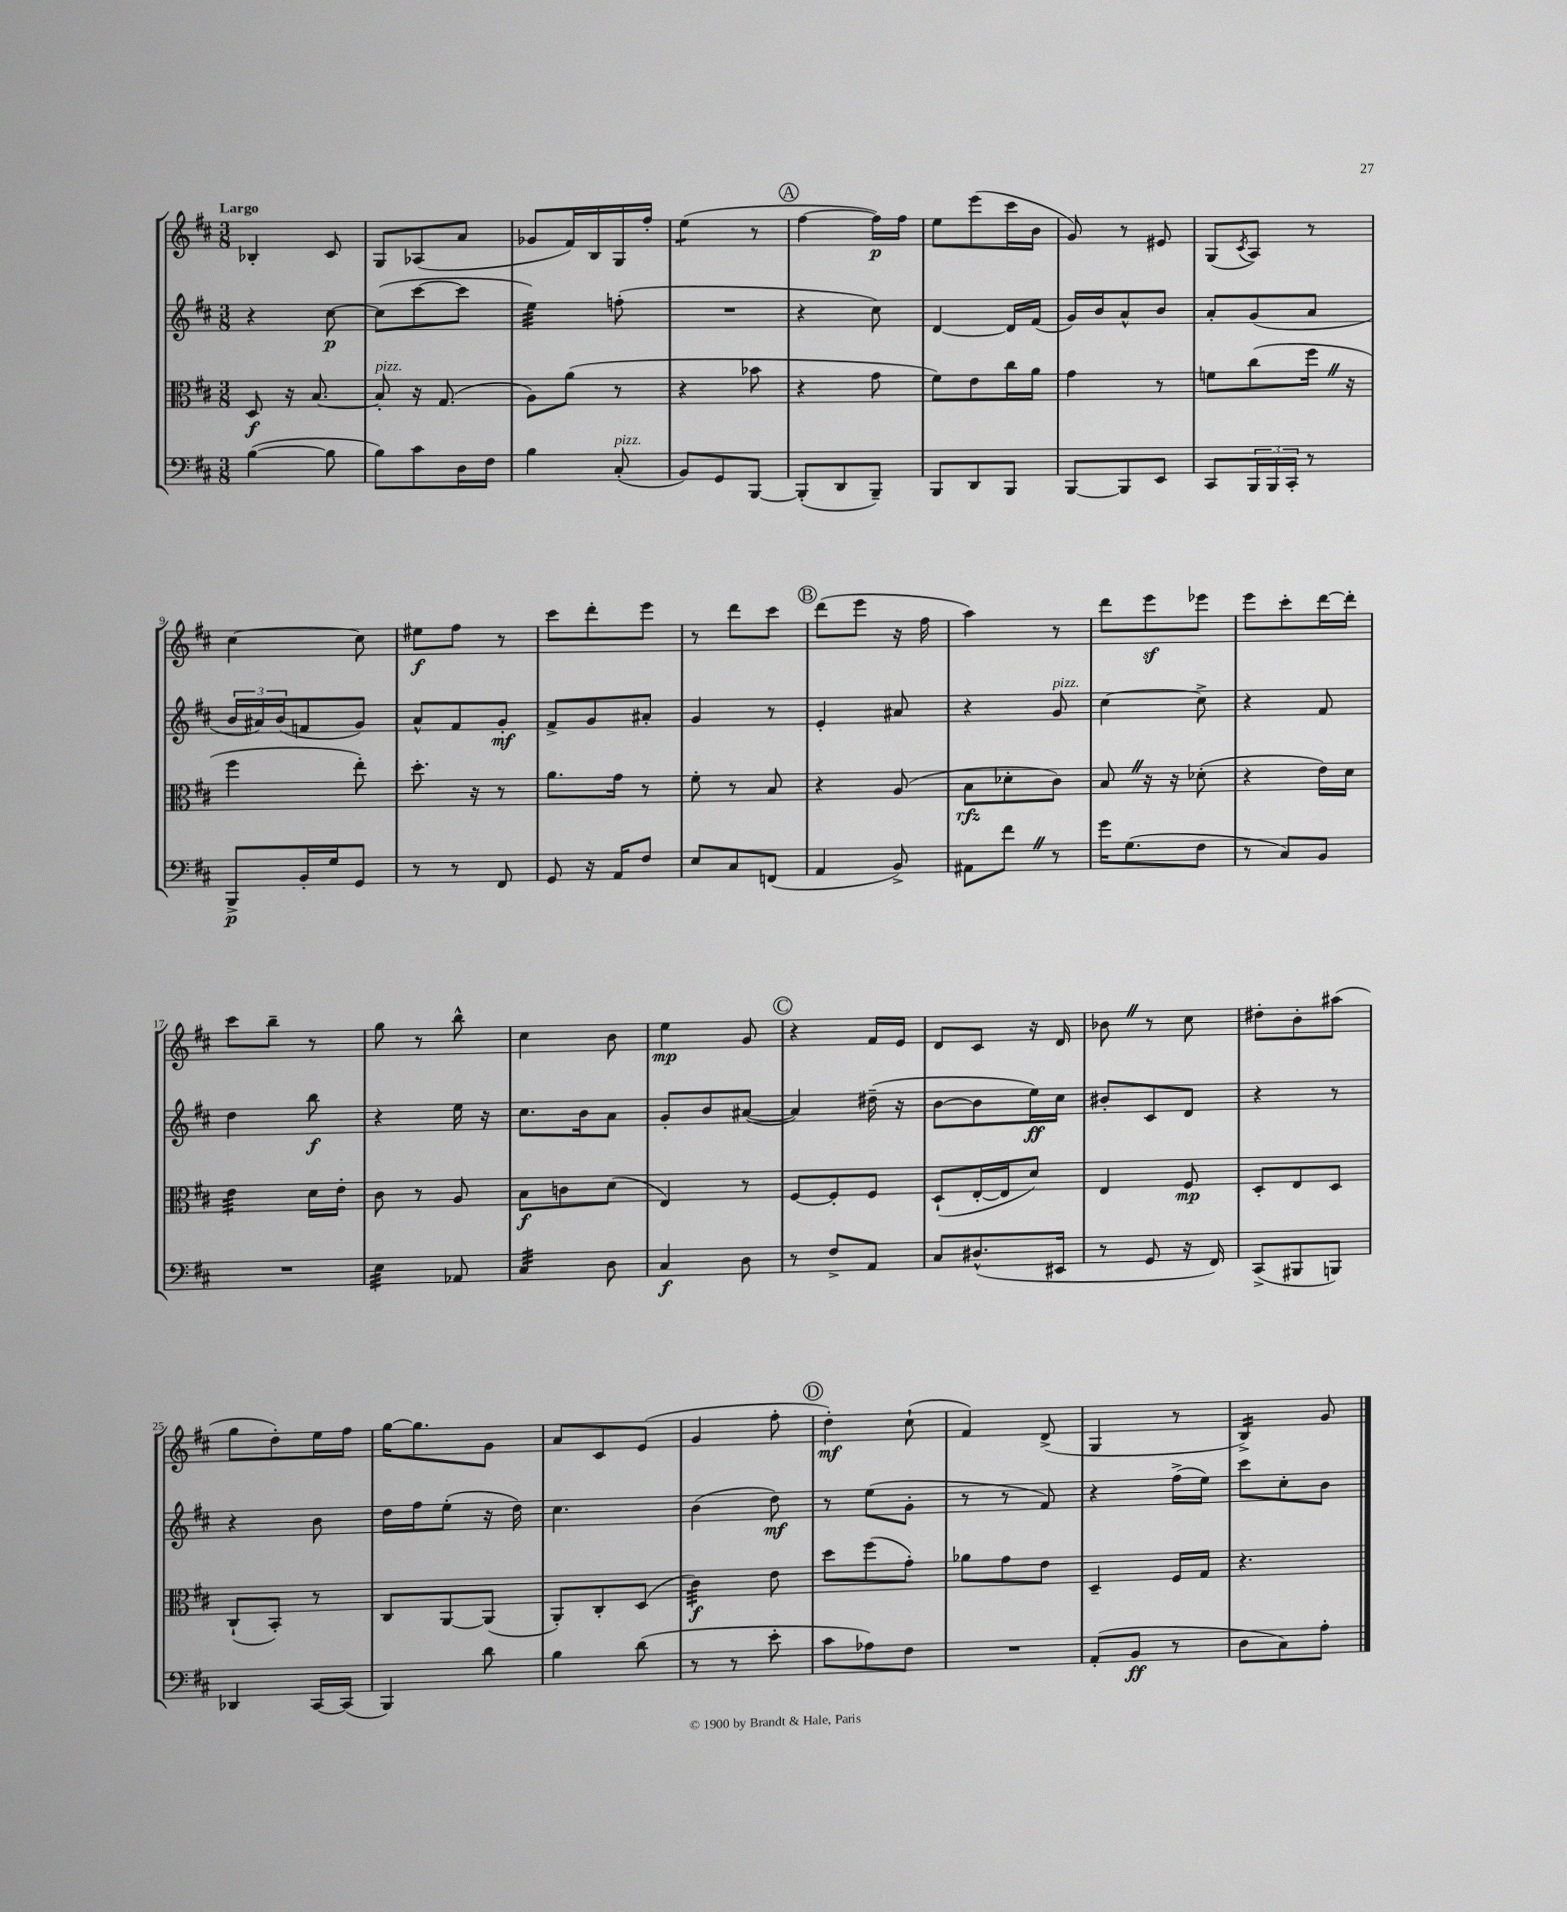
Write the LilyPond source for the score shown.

<<
\new StaffGroup <<
\new Staff = "s0" {
    \clef treble \key d \major \numericTimeSignature \time 3/8 \tempo "Largo"
    bes4-. cis'8 |
    g8 aes8( a'8 |
    ges'8 fis'16) b16 g16 fis''16-. |
    e''4:8( r8 |
    \mark \markup { \circle "A" } fis''4~ fis''16\p) fis''16 |
    e''8 e'''8( cis'''16 b'16 |
    g'8) r8 eis'8 |
    g8( \acciaccatura { cis'8 } a8) r8 |
    cis''4~ cis''8 |
    eis''8\f fis''8 r8 |
    cis'''8 d'''8-. e'''8 |
    r8 d'''8 cis'''8 |
    \mark \markup { \circle "B" } d'''8( e'''8 r16 fis''16 |
    a''4) r8 |
    d'''8 e'''8\sf ees'''8 |
    e'''8 cis'''8-. d'''16~ d'''16-. |
    cis'''8 b''8-- r8 |
    g''8 r8 b''8-^ |
    cis''4 b'8 |
    e''4\mp g'8 |
    \mark \markup { \circle "C" } r4 fis'16 e'16 |
    d'8 cis'8 r16 d'16 |
    bes'8 \once \override BreathingSign.text = \markup { \musicglyph "scripts.caesura.straight" } \breathe r8 cis''8 |
    dis''8-. b'8-. ais''8( |
    g''8 d''8-.) e''16 fis''16 |
    g''16~ g''8. g'8 |
    a'8 cis'8 e'8( |
    g'4 fis''8-. |
    \mark \markup { \circle "D" } d''4-.\mf) cis''8-!( |
    fis'4) d'8->( |
    g4 r8 |
    b4:16->) g'8 \bar "|." |
}
\new Staff = "s1" {
    \clef treble \key d \major \numericTimeSignature \time 3/8
    r4 cis''8~\p |
    cis''8( cis'''8~ cis'''8 |
    e''4:32) f''8-.( |
    R4. |
    \mark \markup { \circle "A" } r4 cis''8) |
    d'4~ d'16 fis'16( |
    g'16) b'16 a'8-^ b'8 |
    a'8-. g'8( a'8 |
    \tuplet 3/2 { b'16 ais'16) b'16( } f'8 g'8) |
    a'8-^ fis'8 g'8-.\mf |
    fis'8-> g'8 ais'8-. |
    g'4 r8 |
    \mark \markup { \circle "B" } e'4-. ais'8 |
    r4 g'8^\markup { \italic "pizz." } |
    cis''4~ cis''8-> |
    r4 fis'8 |
    d''4 b''8\f |
    r4 e''16 r16 |
    cis''8. b'16 a'8 |
    g'8-. b'8 ais'8~( |
    \mark \markup { \circle "C" } ais'4) dis''16--( r16 |
    b'8~ b'8 e''16\ff) cis''16 |
    bis'8-. cis'8 d'8 |
    r4 r8 |
    r4 b'8 |
    d''16 fis''16 e''8-.( r16 d''16) |
    cis''4. |
    b'4( d''8\mf) |
    \mark \markup { \circle "D" } r8 e''8( g'8-. |
    r8 r8 fis'8) |
    r4 fis''16->( e''16) |
    cis'''8 cis''8-. b'8 \bar "|." |
}
\new Staff = "s2" {
    \clef alto \key d \major \numericTimeSignature \time 3/8
    d8\f r16 b8.~ |
    b8-.^\markup { \italic "pizz." } r16 g8.( |
    a8) a'8( r8 |
    r4 bes'8 |
    \mark \markup { \circle "A" } r4 g'8 |
    fis'8) e'8 cis''16 a'16 |
    g'4 r8 |
    f'8 cis''8( fis''16 \once \override BreathingSign.text = \markup { \musicglyph "scripts.caesura.straight" } \breathe r16 |
    fis''4 e''8-.) |
    d''8.-. r16 r8 |
    a'8. g'16 r8 |
    fis'8-. r8 b8 |
    \mark \markup { \circle "B" } r4 a8( |
    b8\rfz des'8-. cis'8) |
    b8 \once \override BreathingSign.text = \markup { \musicglyph "scripts.caesura.straight" } \breathe r16 r16 des'8-.( |
    r4 e'16) d'16 |
    e'4:32 d'16 e'16-. |
    cis'8 r8 a8 |
    b8\f c'8 d'8( |
    e4) r8 |
    \mark \markup { \circle "C" } fis8~ fis8-. fis8 |
    d8-!( e16~-. e16 d'8) |
    e4 fis8\mp |
    d8-. e8 d8 |
    cis8-!( b,8-.) r8 |
    cis8 a,8~ a,8( |
    a,8-.) cis8-. d8( |
    cis'4:32\f) e'8 |
    \mark \markup { \circle "D" } d''8 fis''8( g'8-.) |
    aes'8 g'8 e'8 |
    d4-- fis16 g16 |
    r4. \bar "|." |
}
\new Staff = "s3" {
    \clef bass \key d \major \numericTimeSignature \time 3/8
    b4~( b8 |
    b8) cis'8 d16 fis16 |
    b4 cis8-.^\markup { \italic "pizz." }( |
    b,8) g,8 b,,8~ |
    \mark \markup { \circle "A" } b,,8-.( d,8 b,,8--) |
    b,,8 d,8 b,,8 |
    b,,8~ b,,8 e,8 |
    cis,8 \tuplet 3/2 { b,,16 b,,16 cis,16-. } r8 |
    b,,8->\p b,16-. g16 g,8 |
    r8 r8 fis,8 |
    g,8 r16 a,16 fis8 |
    e8 cis8 f,8( |
    \mark \markup { \circle "B" } a,4 b,8->) |
    ais,8 fis'8 \once \override BreathingSign.text = \markup { \musicglyph "scripts.caesura.straight" } \breathe r8 |
    g'16 g8.( fis8 |
    r8 cis8) b,8 |
    R4. |
    e4:32 aes,8 |
    cis4:32 d8 |
    cis4\f d8 |
    \mark \markup { \circle "C" } r8 fis8-> a,8 |
    cis8 dis8.-^( eis,16 |
    r8 g,8 r16 fis,16) |
    cis,8->( bis,,8 b,,8) |
    des,4 cis,16~ cis,16( |
    b,,4) d'8 |
    b4 d'8( |
    r8 r8 e'8-. |
    \mark \markup { \circle "D" } cis'8 aes8) fis8 |
    R4. |
    a,8-.( b,8\ff r8 |
    d8 cis8) a8-. \bar "|." |
}
>>
>>
